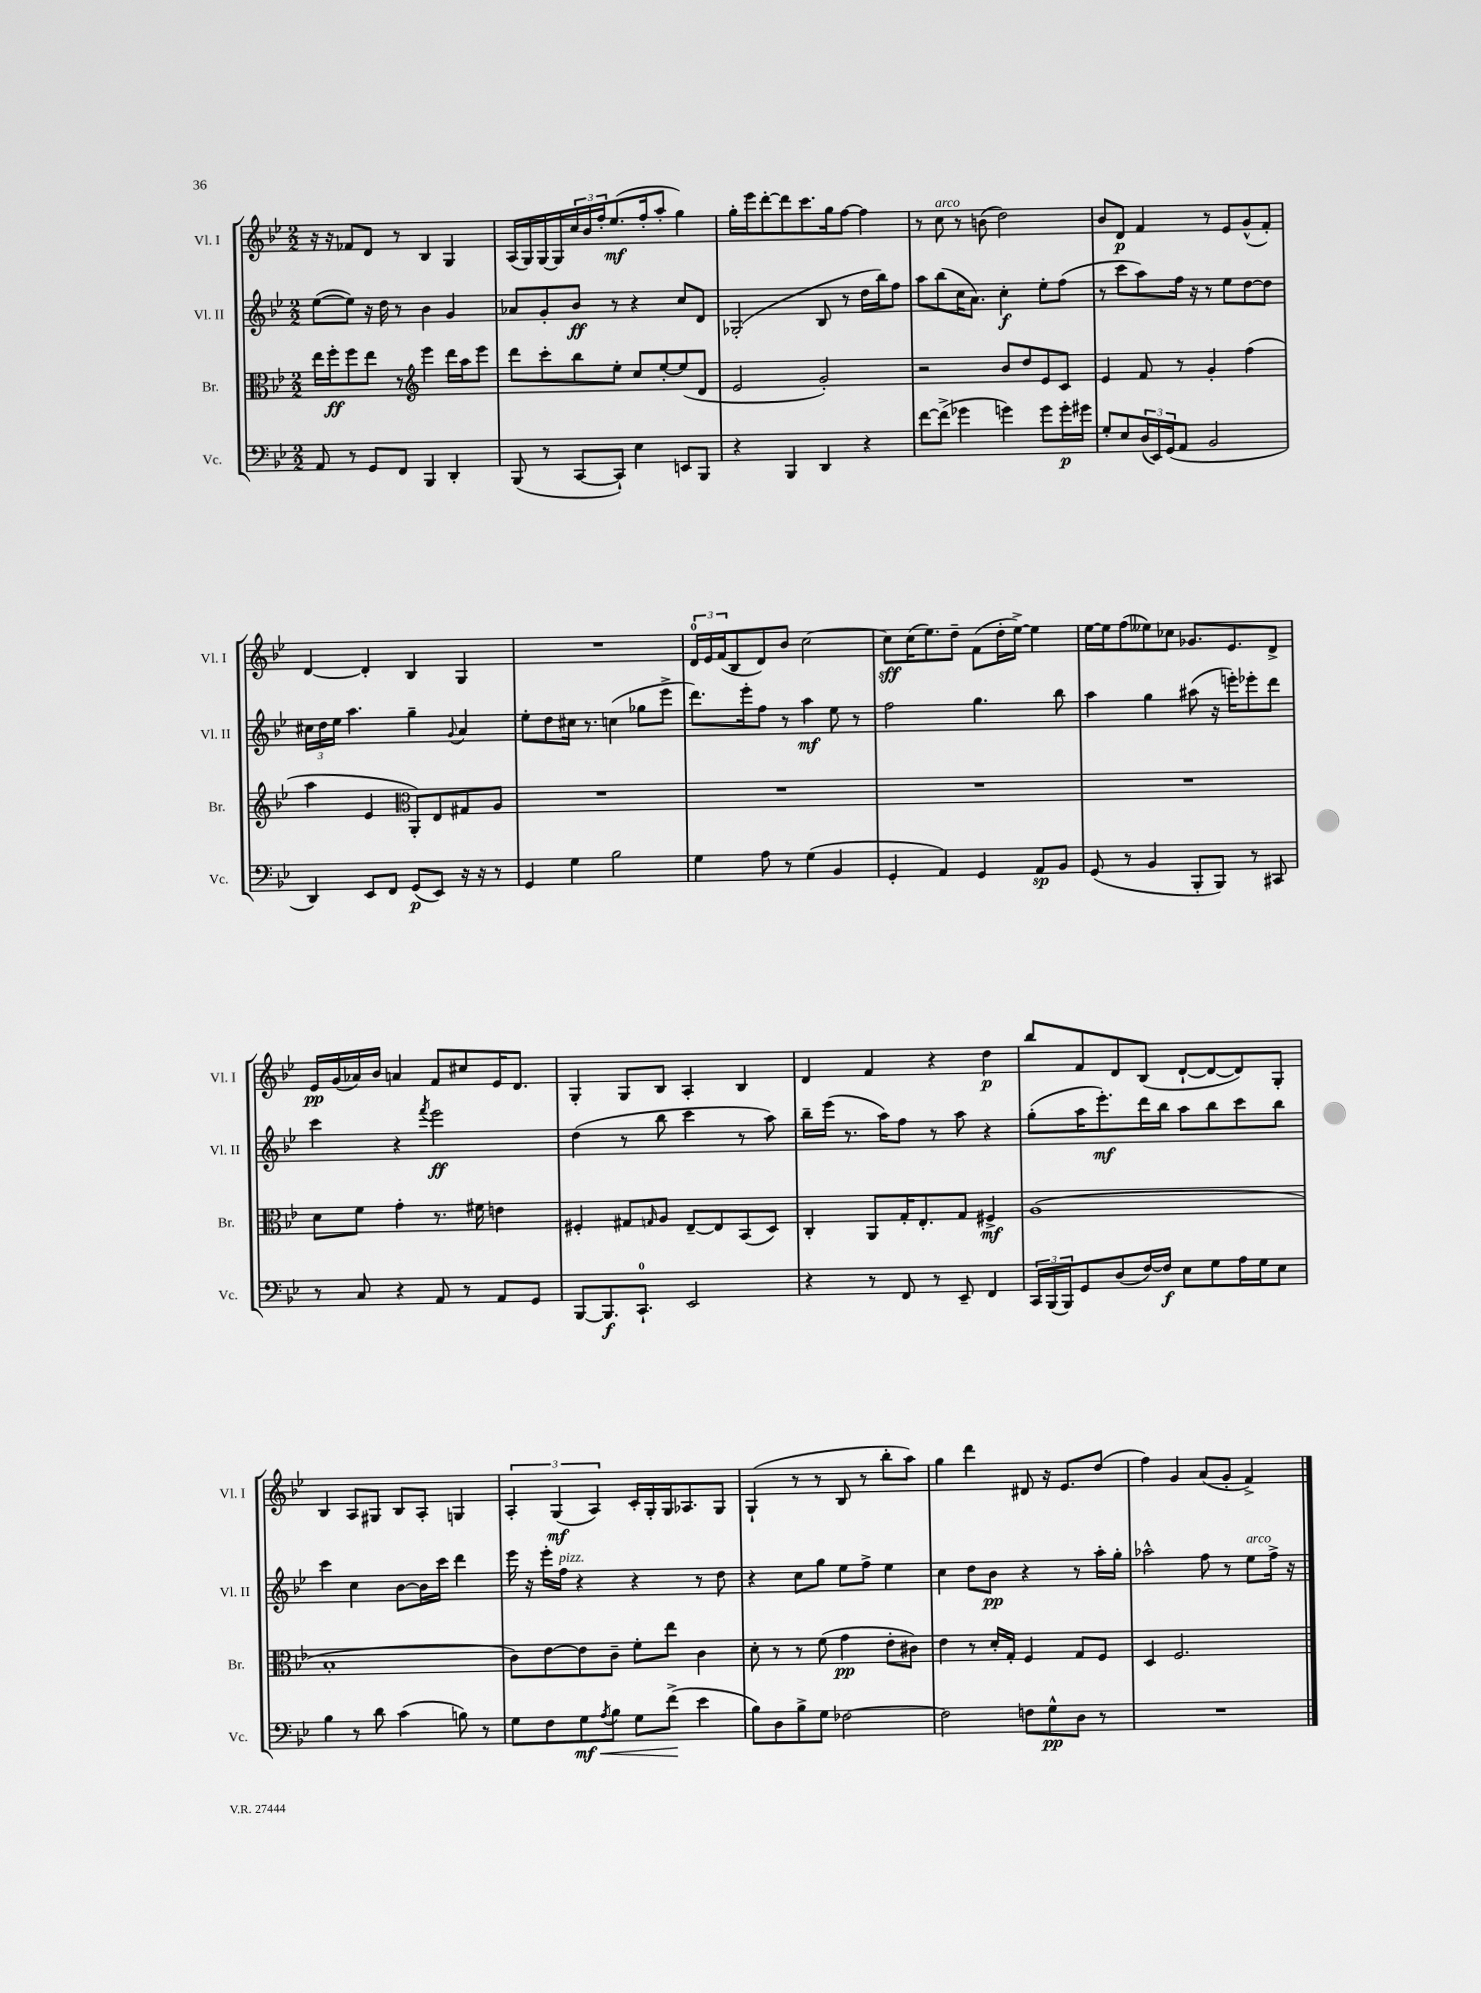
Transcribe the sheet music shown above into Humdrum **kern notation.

**kern	**kern	**kern	**kern
*staff4	*staff3	*staff2	*staff1
*clefF4	*clefC3	*clefG2	*clefG2
*k[b-e-]	*k[b-e-]	*k[b-e-]	*k[b-e-]
*M2/2	*M2/2	*M2/2	*M2/2
8AA	16ee-	([8ee-	16r
.	16ff'	.	16r
8r	8ff	8ee-])	8f-
8GG	8ee-	16r	8d
.	.	16dd	.
8FF	8r	8r	8r
*	*clefG2	*	*
4BBB-	4eee-	4b-	4B-
4DD'	16ddd	4g	4G
.	16aa	.	.
.	8eee-	.	.
=	=	=	=
(8BBB-	8ddd	8a-	(16A
.	.	.	16G)
8r	8ccc'	8g'	[16G
.	.	.	16G]
[8CC	8bb-	8b-	24cc
.	.	.	24b-
.	.	.	24ff'
8CC`])	8ee-'	8r	(8.ee-
4E-	8cc	4r	.
.	.	.	16ff'
.	[8ee-'	.	8aa'
8EE	(8ee-]	8cc	4gg)
8BBB-	8d	8d	.
=	=	=	=
4r	2e-	(2G-'	16gg'
.	.	.	16eee-
.	.	.	[8ddd'
4BBB-	.	.	8ddd]
.	.	.	8.ccc
4DD	2g')	8B-	.
.	.	.	16gg
.	.	8r	[8ff
4r	.	16dd	4ff]
.	.	16bb-)	.
.	.	8ff	.
=	=	=	=
[8f	2r	8aa	8r
(8f^]	.	(8bb-	8cc
4g-	.	16cc	8r
.	.	8.a)	.
.	.	.	(8b
4g)	8b-	4cc'	2dd)
.	8dd	.	.
8g	8e-	8ee-'	.
16g'	8c	(8ff	.
16g#	.	.	.
=	=	=	=
8G'	4e-	8r	8b-
8E-	.	8ccc	8d
(24D	8f	8aa)	4f
24EE-)	.	.	.
(24GG	.	.	.
8AA	8r	16ff	.
.	.	16r	.
2BB-	4g'	8r	8r
.	.	8ee-	8e-
.	(4ff	[8dd	(8g^^
.	.	8dd]	8f')
=	=	=	=
4DD)	4aa	24cc#	[4d
.	.	24dd	.
.	.	24ee-	.
.	.	4.aa	.
8EE-	4e-	.	4d']
8FF	.	.	.
*	*clefC3	*	*
(8GG	8AA')	4gg~	4B-
8EE-)	8E-	.	.
.	.	8qqg	.
16r	8G#	4a	4G
16r	.	.	.
8r	8A	.	.
=	=	=	=
4GG	1r	8ee-'	1r
.	.	8dd	.
4G	.	16cc#	.
.	.	8.r	.
2B-	.	(4cc	.
.	.	8gg-	.
.	.	8eee-^	.
=	=	=	=
4G	1r	8.ddd)	24d
.	.	.	24e-
.	.	.	(24f
.	.	.	8B-
.	.	16eee-'	.
8A	.	8ff	8d)
8r	.	8r	8b-
(4G	.	4aa	[2cc
4BB-	.	8ee-	.
.	.	8r	.
=	=	=	=
4GG'	1r	2ff	8cc]
.	.	.	(16cc
.	.	.	8.ee-)
4AA)	.	.	.
.	.	.	8dd~
4GG	.	4.gg	(8f
.	.	.	16dd'
.	.	.	[16ee-^)
8AA	.	.	4ee-]
8BB-	.	8bb-	.
=	=	=	=
(8GG	1r	4aa	[16ee-
.	.	.	16ee-]
8r	.	.	(8ff
4BB-	.	4gg	8ee--)
.	.	.	8cc-
8BBB-'	.	(8aa#	8.g-
8BBB-)	.	16r	.
.	.	16eee')	8.e-
8r	.	8eee-'	.
8CC#	.	8ddd	8d^
=	=	=	=
8r	8d	4ccc	16e-
.	.	.	(16g
8C	8f	.	16a-)
.	.	.	16b-
4r	4g'	4r	4a
.	.	8qfff	.
8AA	8.r	2eee-	8f
8r	.	.	8cc#
.	16f#	.	.
8AA	4e	.	16e-
.	.	.	8.d
8GG	.	.	.
=	=	=	=
[8BBB-	4F#'	(4dd	4G'
8.BBB-]	.	.	.
.	8G#	8r	8G
8.CC`	.	.	.
.	16qqG	.	.
.	8A	8bb-	8B-
2EE-	[8E-~	4ccc	4A'
.	8E-]	.	.
.	(8BB-	8r	4B-
.	8D)	8aa)	.
=	=	=	=
4r	4C'	16bb-~	4d
.	.	(16eee-	.
.	.	8.r	.
8r	8AA	.	4f
.	.	16aa)	.
8FF	16G'	8ff	.
.	8.E-'	.	.
8r	.	8r	4r
8EE-~	8G	8aa	.
4FF	4F#^	4r	4dd
=	=	=	=
24CC	(1A	(8gg'	8bb-
(24BBB-	.	.	.
24BBB-)	.	.	.
8GG	.	16aa	8f
.	.	8.eee-')	.
(8D	.	.	8d
[16F)	.	16ddd	(8B-
16F]	.	16bb-	.
8E-	.	8aa	[8d`
8G	.	8bb-	8d_
16A	.	8ccc	8d])
16G	.	.	.
8E-	.	8bb-	8G'
=	=	=	=
4B-	1B-'	4ccc	4B-
8r	.	4cc	8A
8d	.	.	8G#
(4c	.	[8b-	8B-
.	.	16b-]	8A'
.	.	16ccc	.
8B)	.	4ddd	4G
8r	.	.	.
=	=	=	=
8G	8c)	16eee-	6A'
.	.	16r	.
8F	[8e-	16eee-'	.
.	.	.	(6G
.	.	16ff	.
8G	8e-]	4r	.
.	.	.	6A)
8qA	.	.	.
8B-	8c~	.	.
8G	8f'	4r	16c'
.	.	.	16G'
(8f^	8ee-	.	16G
.	.	.	8.A-
4e-	4c	8r	.
.	.	8dd	8G
=	=	=	=
8B-)	8d'	4r	(4G`
8D	8r	.	.
8B-^	8r	8cc	8r
8G	(8f	8gg	8r
[2F-	4g	8ee-	8B-
.	.	8ff^	8r
.	8e-'	4ee-	8bb-'
.	8c#)	.	8aa)
=	=	=	=
2F-]	4e-	4cc	4gg
.	8r	8dd	4ddd
.	16d'	8b-	.
.	16G'	.	.
8F	4F	4r	8d#
8G^^	.	.	16r
.	.	.	8.e-
8D	8G	8r	.
8r	8F	16aa'	(8dd
.	.	16gg'	.
=	=	=	=
1r	4D	2aa-^^	4ff)
.	2.F	.	4g
.	.	8ff	(8a
.	.	8r	8g'
.	.	8ee-	4f^)
.	.	16ff^	.
.	.	16r	.
==	==	==	==
*-	*-	*-	*-
